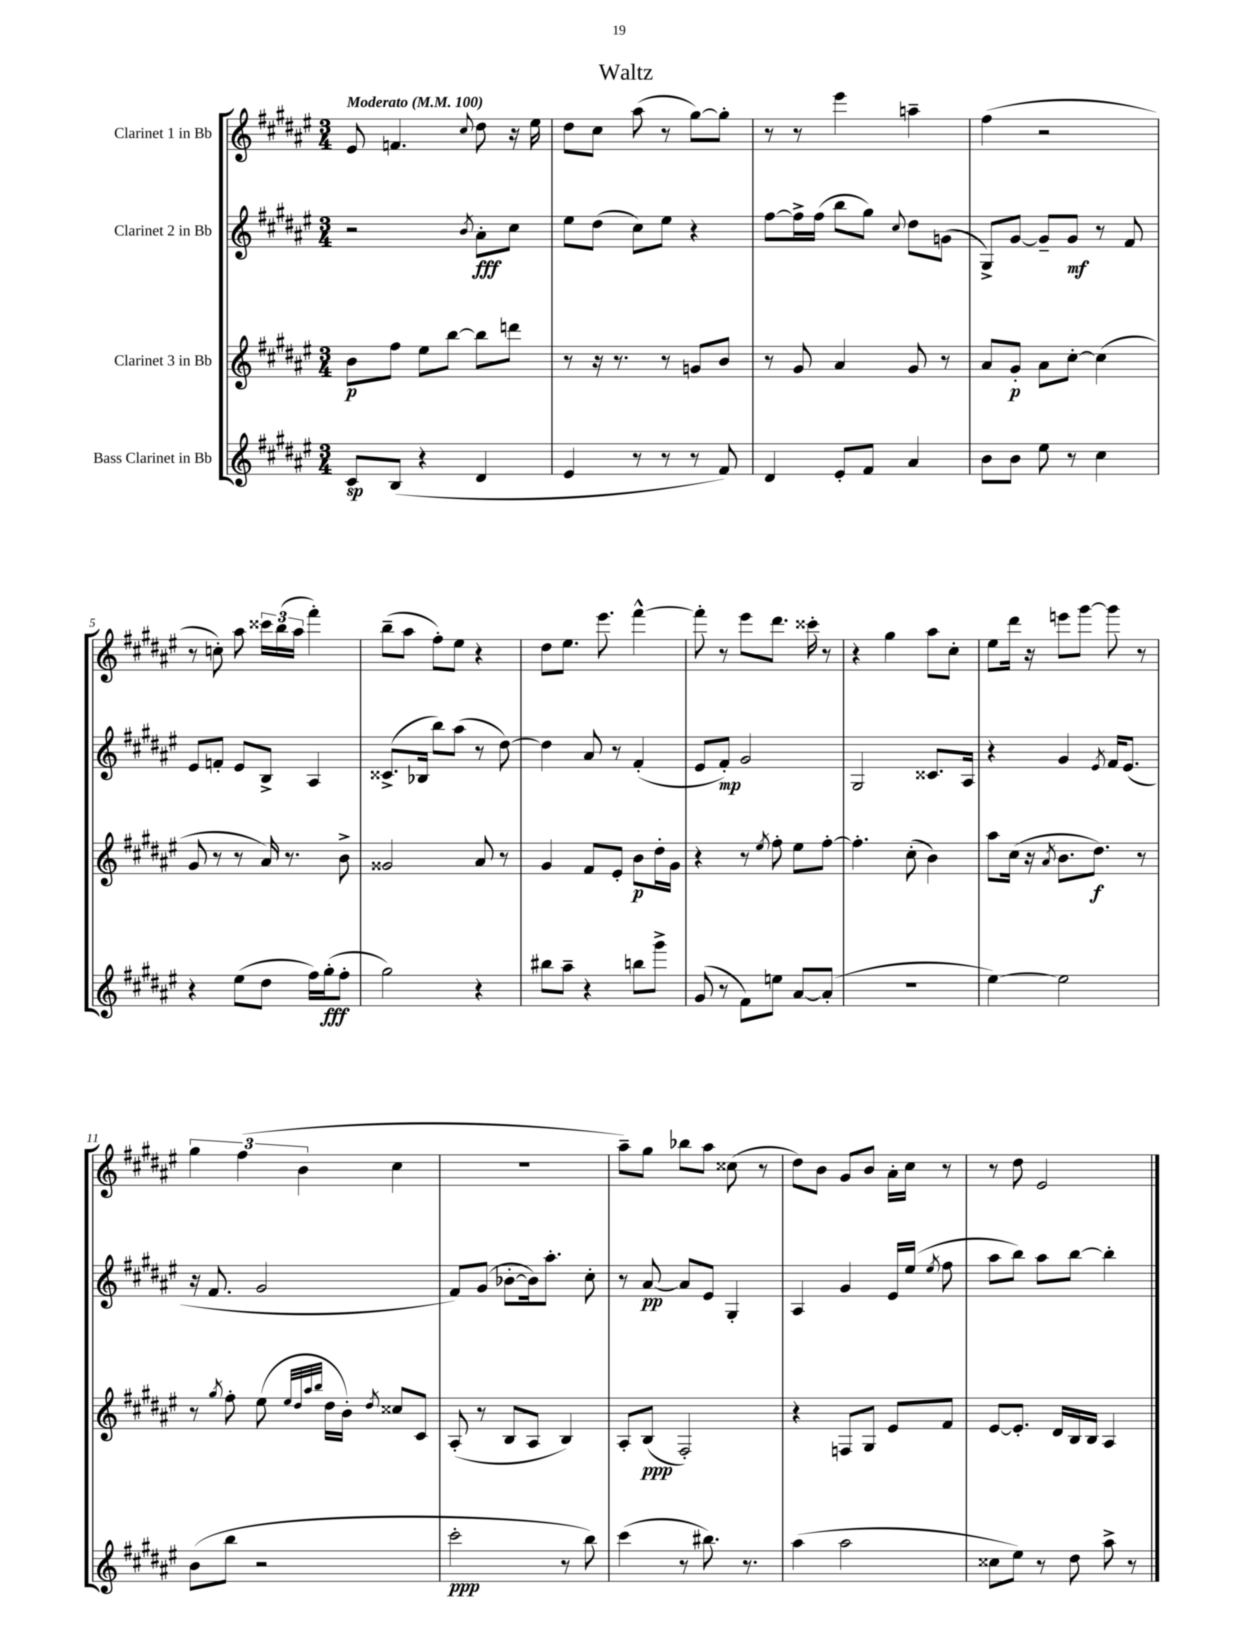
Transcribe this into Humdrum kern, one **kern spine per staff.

**kern	**dynam	**kern	**dynam	**kern	**dynam	**kern
*part4	*part4	*part3	*part3	*part2	*part2	*part1
*staff4	*staff4	*staff3	*staff3	*staff2	*staff2	*staff1
*I"Bass Clarinet in Bb	*	*I"Clarinet 3 in Bb	*	*I"Clarinet 2 in Bb	*	*I"Clarinet 1 in Bb
*clefG2	*	*clefG2	*	*clefG2	*	*clefG2
*k[f#c#g#d#a#e#]	*	*k[f#c#g#d#a#e#]	*	*k[f#c#g#d#a#e#]	*	*k[f#c#g#d#a#e#]
*M3/4	*	*M3/4	*	*M3/4	*	*M3/4
*MM100	*	*MM100	*	*MM100	*	*MM100
=1	=1	=1	=1	=1	=1	=1
!	!	!	!	!	!	!LO:TX:a:B:t=Moderato
8c#/L	sp	8b\L	p	2r	.	8e#/
(8B/J	.	8ff#\J	.	.	.	4.fn/
4r	.	8ee#\L	.	.	.	.
.	.	[8bb\J	.	.	.	.
.	.	.	.	8qb/	.	8qqcc#/
4d#/	.	8bb\L]	.	8a#'\L	fff	8dd#\
.	.	8dddn\J	.	8cc#\J	.	16r
.	.	.	.	.	.	16ee#\
=2	=2	=2	=2	=2	=2	=2
4e#/	.	8r	.	8ee#\L	.	8dd#\L
.	.	16r	.	(8dd#\J	.	8cc#\J
.	.	8.r	.	.	.	.
8r	.	.	.	8cc#\L)	.	(8aa#\
8r	.	8r	.	8ee#\J	.	8r
8r	.	8gn/L	.	4r	.	[8gg#\L)
8f#/)	.	8b/J	.	.	.	8gg#'\J]
=3	=3	=3	=3	=3	=3	=3
4d#/	.	8r	.	[8ff#\L	.	8r
.	.	8g#/	.	16ff#^\L]	.	8r
.	.	.	.	(16ff#\JJ	.	.
8e#'/L	.	4a#/	.	8bb\L	.	4eee#\
8f#/J	.	.	.	8gg#\J)	.	.
.	.	.	.	8qqcc#/	.	.
4a#/	.	8g#/	.	8dd#\L	.	4aan~\
.	.	8r	.	(8gn\J	.	.
=4	=4	=4	=4	=4	=4	=4
8b\L	.	8a#/L	.	8G#^/L)	.	(4ff#\
8b\J	.	8g#'/J	p	[8g#/J	.	.
8ee#\	.	8a#\L	.	8g#~/L]	.	2r
8r	.	[8cc#'\J	.	8g#/J	mf	.
4cc#\	.	(4cc#\]	.	8r	.	.
.	.	.	.	8f#/	.	.
!!LO:LB:g=z
=5	=5	=5	=5	=5	=5	=5
4r	.	8g#/	.	8e#/L	.	8r
.	.	8r	.	8fn'/J	.	8ccn'\)
(8ee#\L	.	8r	.	8e#/L	.	8aa#\
8dd#\J	.	16a#/)	.	8B^/J	.	24ccc##X\LL
.	.	.	.	.	.	(24bb\
.	.	8.r	.	.	.	.
.	.	.	.	.	.	24aa#\JJ
16ff#\LL)	.	.	.	4A#/	.	4fff#'\)
(16gg#'\J	fff	.	.	.	.	.
8ff#'\J	.	8b^\	.	.	.	.
=6	=6	=6	=6	=6	=6	=6
2gg#\)	.	2g##X/	.	(8.c##X^/L	.	(8bb~\L
.	.	.	.	.	.	8aa#\J
.	.	.	.	16B-X/Jk	.	.
.	.	.	.	8bb\L)	.	8ff#'\L)
.	.	.	.	(8aa#\J	.	8ee#\J
4r	.	8a#/	.	8r	.	4r
.	.	8r	.	[8dd#\)	.	.
=7	=7	=7	=7	=7	=7	=7
8bb#X\L	.	4g#/	.	4dd#\]	.	8dd#\L
8aa#~\J	.	.	.	.	.	8.ee#\J
4r	.	8f#/L	.	8a#/	.	.
.	.	.	.	.	.	8.eee#\
.	.	8e#'/J	.	8r	.	.
8bbn\L	.	8b\L	p	(4f#'/	.	[4fff#^^\
8ggg#^\J	.	16dd#'\L	.	.	.	.
.	.	16g#\JJ	.	.	.	.
=8	=8	=8	=8	=8	=8	=8
(8g#/	.	4r	.	8e#/L	.	8fff#'\]
8r	.	.	.	8f#'/J)	mp	8r
8f#\L)	.	8r	.	2g#/	.	8eee#\L
.	.	8qee#/	.	.	.	.
8een\J	.	8ff#'\	.	.	.	8.ddd#\J
[8a#/L	.	8ee#\L	.	.	.	.
.	.	.	.	.	.	16ccc##X'\
(8a#'/J]	.	[8ff#'\J	.	.	.	8r
=9	=9	=9	=9	=9	=9	=9
2.r	.	4.ff#'\]	.	2G#/	.	4r
.	.	.	.	.	.	4gg#\
.	.	(8cc#'\	.	.	.	.
.	.	4b\)	.	8.c##X/L	.	8aa#\L
.	.	.	.	.	.	8cc#'\J
.	.	.	.	16A#/Jk	.	.
=10	=10	=10	=10	=10	=10	=10
[4ee#\)	.	8aa#\L	.	4r	.	8ee#\L
.	.	(16cc#\Jk	.	.	.	16ddd#\Jk
.	.	16r	.	.	.	16r
.	.	8qa#/	.	.	.	.
2ee#\]	.	8.b\L	.	4g#/	.	8eeen\L
.	.	.	.	.	.	[8ggg#\J
.	.	8.dd#\J)	f	.	.	.
.	.	.	.	8qe#/	.	.
.	.	.	.	16f#/KL	.	8ggg#\]
.	.	.	.	(8.e#/J	.	.
.	.	8r	.	.	.	8r
!!LO:LB:g=z
=11	=11	=11	=11	=11	=11	=11
(8b\L	.	8r	.	16r	.	6gg#\
.	.	.	.	8.f#/	.	.
.	.	8qgg#/	.	.	.	.
8bb\J	.	8ff#'\	.	.	.	.
.	.	.	.	.	.	(6ff#\
2r	.	(8ee#\	.	2g#/	.	.
.	.	.	.	.	.	6b\
.	.	32qqee#/LLL	.	.	.	.
.	.	32qqdd#/	.	.	.	.
.	.	32qqaa#/	.	.	.	.
.	.	32qqbb/JJJ	.	.	.	.
.	.	16dd#\LL	.	.	.	.
.	.	16b'\JJ)	.	.	.	.
.	.	8qdd#/	.	.	.	.
.	.	8cc##X/L	.	.	.	4cc#\
.	.	8c#/J	.	.	.	.
=12	=12	=12	=12	=12	=12	=12
2ccc#'\	ppp	(8A#'/	.	8f#/L)	.	2.r
.	.	8r	.	(8g#/J	.	.
.	.	8B/L	.	[8b-X'\L	.	.
.	.	8A#/J	.	16b-\k])	.	.
.	.	.	.	8.aa#'\J	.	.
8r	.	4B/)	.	.	.	.
8bb\)	.	.	.	8cc#'\	.	.
=13	=13	=13	=13	=13	=13	=13
(4ccc#\	.	8A#'/L	.	8r	.	8aa#~\L)
.	.	(8B/J	ppp	[8a#/	pp	8gg#\J
8r	.	2F#'/)	.	8a#/L]	.	8bb-X\L
8.bb#X\)	.	.	.	8e#/J	.	8aa#\J
.	.	.	.	4G#'/	.	(8cc##X\
8.r	.	.	.	.	.	.
.	.	.	.	.	.	8r
=14	=14	=14	=14	=14	=14	=14
(4aa#\	.	4r	.	4A#/	.	8dd#\L)
.	.	.	.	.	.	8b\J
2aa#\	.	8Fn/L	.	4g#/	.	8g#/L
.	.	8G#/J	.	.	.	8b/J
.	.	8e#/L	.	16e#/LL	.	16a#'\LL
.	.	.	.	(16ee#/JJ	.	16cc#\JJ
.	.	.	.	8qee#/	.	.
.	.	8f#/J	.	8ff#\	.	8r
=15	=15	=15	=15	=15	=15	=15
8cc##X\L	.	[8e#/L	.	8aa#\L	.	8r
8ee#\J)	.	8.e#'/J]	.	8bb\J)	.	8dd#\
8r	.	.	.	8aa#\L	.	2e#/
.	.	16d#/LL	.	.	.	.
8dd#\	.	16B/	.	[8bb\J	.	.
.	.	16B/JJ	.	.	.	.
8aa#^\	.	4A#/	.	4bb'\]	.	.
8r	.	.	.	.	.	.
==	==	==	==	==	==	==
*-	*-	*-	*-	*-	*-	*-
